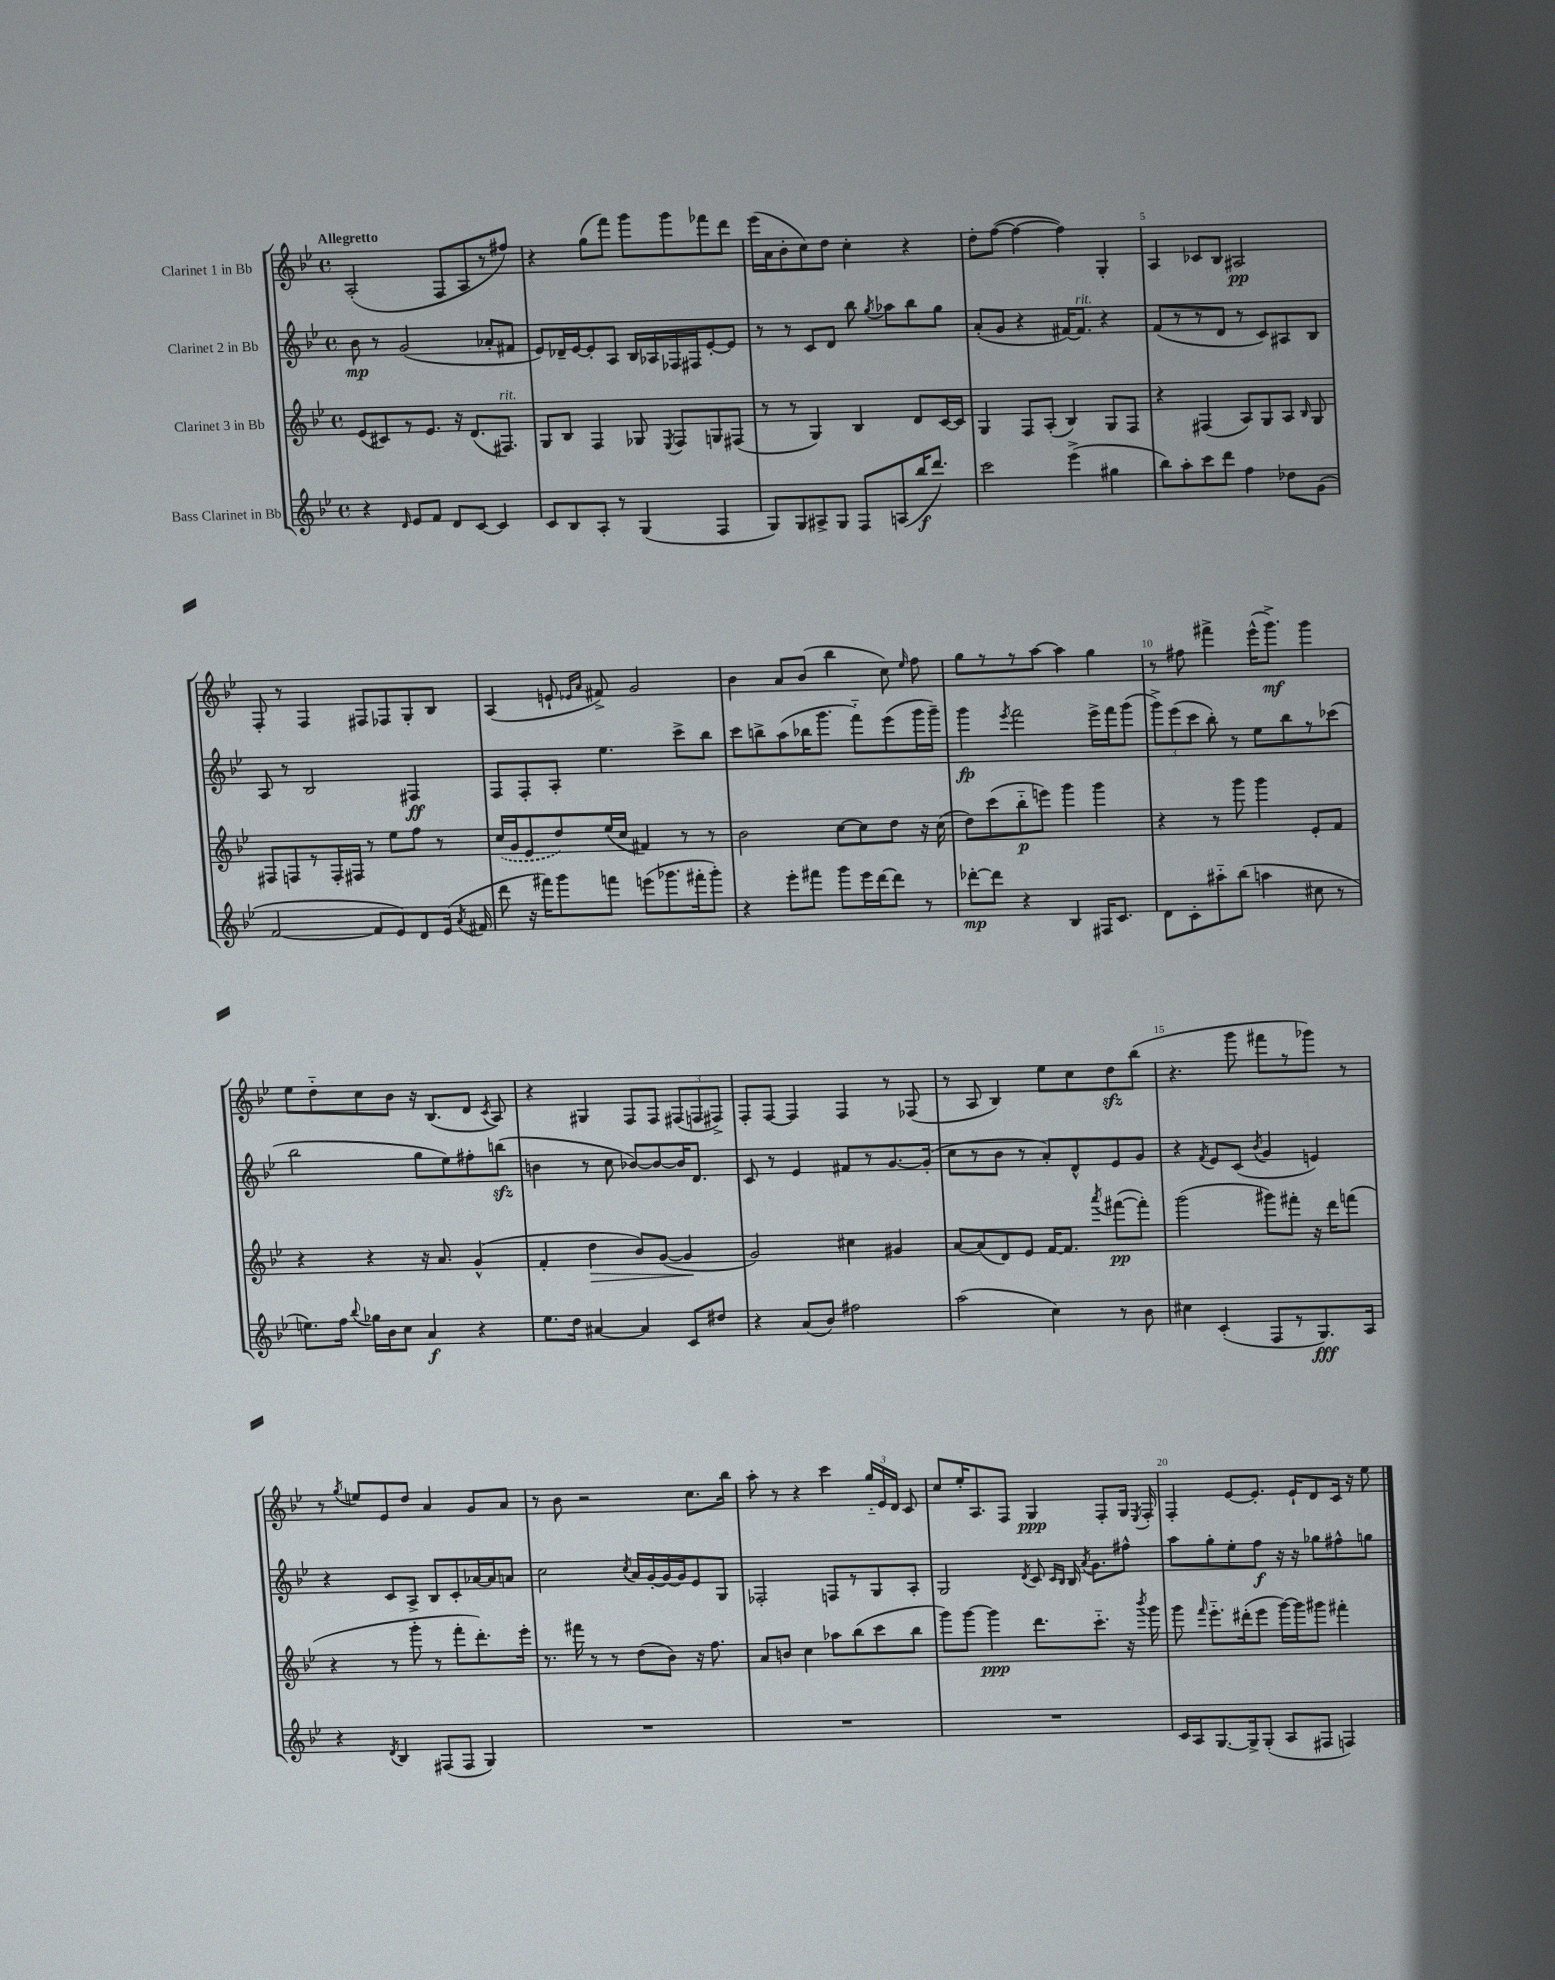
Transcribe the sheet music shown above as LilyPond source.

<<
\new StaffGroup <<
\new Staff = "s0" \with { instrumentName = "Clarinet 1 in Bb" } {
    \clef treble \key bes \major \defaultTimeSignature \time 4/4 \tempo "Allegretto"
    \autoBeamOff a2-.( f8[ a8 r8 fis''8]) |
    r4 g''8[( f'''8]) g'''8[ g'''8 fes'''8 d'''8] |
    ees'''16[( a'16 bes'8-. c''8) d''8] c''4-. r4 |
    d''8[-. f''8]~( f''4~ f''4) g4-. |
    a4 ces'8[ bes8] ais2\pp |
    f8-. r8 f4 fis8[ fes8 g8-. bes8] |
    a4( e'8-! \grace { ees'16[ a'16] } fis'8->) g'2 |
    bes'4 a'8[ bes'8]( bes''4 c''8) \grace { ees''16 } f''8 |
    g''8[ r8 r8 a''8]~ a''4 g''4 |
    r8 fis''8 fis'''4-> ees'''16[-^( g'''8.]->\mf) g'''4 |
    ees''8[ d''8-_ c''8 bes'8] r16 bes8.[( d'8] \acciaccatura { c'8 } a8) |
    r4 gis4 f8[ f8] \tuplet 3/2 { fis8[( f8 fis8]->) } |
    f8[-. f8]~ f4 f4 r8 fes8( |
    r8 a8 bes4) ees''8[ c''8 d''8\sfz bes''8]( |
    r4. g'''8 fis'''8[ r8 ges'''8]) r8 |
    r8 \acciaccatura { g''8 } e''8[ ees'8 d''8] a'4 g'8[ a'8] |
    r8 bes'8 r2 c''8.[ bes''16] |
    a''8-. r8 r4 c'''4 \tuplet 3/2 { g''16[-_ ees'16 d'16] } c'8 |
    c''8[ ees''16-. a8. f8] g4\ppp f8[-. g16] \acciaccatura { ees8 } f16-. |
    f4-. ees'8[~ ees'8.]-. ees'16[-! d'8 c'16] r16 ees''8 \bar "|." |
}
\new Staff = "s1" \with { instrumentName = "Clarinet 2 in Bb" } {
    \clef treble \key bes \major \defaultTimeSignature \time 4/4
    \autoBeamOff bes'8\mp r8 g'2( aes'8[-. fis'8] |
    ees'8[) des'16-- ees'16~ ees'8-. a8] bes16[ aes16 fes16 fis16 ees'8~-. ees'8] |
    r8 r8 c'8[ d'8] bes''8 \acciaccatura { g''8 } aes''8[ bes''8 g''8] |
    a'8[-.( g'8] r4 fis'16[~) fis'8.]^\markup { \italic "rit." } r4 |
    f'8[( r8 r8 d'8] r8 c'8[) ais8 bes8] |
    a8 r8 bes2 fis4\ff |
    f8[ f8-. a8]-. ees''4. c'''8[-> bes''8] |
    c'''8[ b''8-> a''8( bes''16 g'''8.] f'''8[-_) ees'''8( g'''16 g'''16]--) |
    g'''4\fp \acciaccatura { ees'''8 } f'''2 ees'''16[-> f'''16 g'''8]( |
    \tuplet 3/2 { g'''8[->) ees'''8( c'''8] } bes''8-.) r8 ees''8[ bes''8 r8 ces'''8]( |
    bes''2 g''8[ ees''8) fis''8-. b''8]\sfz( |
    b'4 r8 c''8 bes'8[~) bes'8~ bes'16 d'8.] |
    c'8 r8 ees'4 fis'8[ r8 g'8.~ g'16]-.( |
    c''8[ r8 bes'8] r8 a'8[-.) d'8-^ ees'8 g'8] |
    r4 \acciaccatura { f'8 } ees'8[ c'8]( \acciaccatura { bes'8 } g'4 e'4) |
    r4 c'8[ a8]-> bes8[ c'8-. aes'16~ aes'16 a'8] |
    c''2 \acciaccatura { c''8 } a'16[ g'16~-. g'16~ g'16 ees'8 g8] |
    fes2-. f8[ r8 g8 a8]-. |
    g2 \acciaccatura { d'8 } c'8 \grace { c'16[ bes16] } bes16 \acciaccatura { a'8 } g'8.[ fis''8]-^ |
    a''8[ g''8-. ees''8-. f''8]\f r16 r16 ges''8[ fis''8-^ g''8] \bar "|." |
}
\new Staff = "s2" \with { instrumentName = "Clarinet 3 in Bb" } {
    \clef treble \key bes \major \defaultTimeSignature \time 4/4
    \autoBeamOff ees'8[( cis'8) r8 ees'8.] r16 d'8.[( fis8.]^\markup { \italic "rit." }) |
    g8[ bes8] f4 ges8 \acciaccatura { ees8 } f8[ g8 fis8]( |
    r8 r8 g4) bes4 d'8[ c'16~ c'16] |
    g4 f8[ a8]-.( bes4) g8[ f8] |
    r4 fis4( a8[) g8 a8] \grace { bes16 } g8 |
    fis8[ f8 r8 f16-. fis16] r8 ees''8[ f''8] r8 |
    \once \slurDashed c''16[( g'16 ees'8 d''8) ees''16( c''16] fis'4) r8 r8 |
    bes'2 c''8[~ c''8 d''8] r16 c''16( |
    d''8[) c'''8( bes''8-_\p e'''8]) g'''4 g'''4 |
    r4 r8 g'''8 g'''4 ees'8[-. f'8] |
    r4 r4 r16 a'8. g'4-^( |
    f'4-. d''4\> bes'8[) g'8]~( g'4\! |
    g'2) cis''4 gis'4 |
    a'8[~ a'8( d'8) ees'8] f'16[~ f'8.] \acciaccatura { a'''8 } fis'''8[~\pp( fis'''8]-.) |
    g'''2( gis'''8[) fis'''8]-. r16 d'''16[ f'''8]( |
    r4 r8 g'''8-. r8 f'''8[-. d'''8.-.) ees'''16]-. |
    r8. fis'''16 r8 r8 d''8[( bes'8]) r16 f''8. |
    a'8[ b'8] c''4 aes''8[ bes''8( c'''8 bes''8] |
    g'''8[) g'''8]~ g'''4\ppp d'''8.[ c'''8.]-_ r16 \acciaccatura { bes'''8 } g'''16 |
    g'''8 \grace { f'''16 } ees'''8.[-_ dis'''16-.( ees'''8] g'''16[~) g'''16 gis'''8] fis'''4-. \bar "|." |
}
\new Staff = "s3" \with { instrumentName = "Bass Clarinet in Bb" } {
    \clef treble \key bes \major \defaultTimeSignature \time 4/4
    \autoBeamOff r4 \grace { d'16 } ees'8[ f'8] d'8[ c'8]~ c'4 |
    c'8[ bes8 a8]-. r8 g4( f4 |
    g8[) g8 ais8-> g8] f8[ a8( bes''16\f d'''8.]) |
    c'''2 ees'''4->( gis''4 |
    bes''8[) a''8-. c'''8 d'''8] f''4 des''8[ g'8]( |
    f'2~ f'8[ ees'8) d'8 ees'16]( \acciaccatura { a'8 } fis'16 |
    d'''8 r16 fis'''16[) g'''8 f'''8] e'''8[( ges'''8. fis'''16-. ges'''8]-.) |
    r4 ees'''8[-. fis'''8] g'''8[ ees'''16 d'''16~ d'''8] r8 |
    des'''8[~-.\mp des'''8] r4 bes4 fis16[ c'8.] |
    d'8[ c'8-. ais''8-_ bes''8]( a''4 cis''8 r8 |
    e''8.[) f''16] \appoggiatura { bes''8 } ges''16[ bes'16 c''8] a'4\f r4 |
    ees''8.[ d''16] ais'4~ ais'4 c'8[ dis''8] |
    r4 a'8[( bes'8]) fis''2 |
    a''2( c''4) r8 bes'8 |
    cis''4 c'4-.( f8[ r8 g8.\fff) a16] |
    r4 \acciaccatura { d'8 } bes4 fis8[( fis8] g4) |
    R1 |
    R1 |
    R1 |
    c'16[ a16 g8.~ g16-> g8]-.( a8[ fis8] f4) \bar "|." |
}
>>
>>
\layout { \context { \Score \override BarNumber.break-visibility = ##(#f #t #t) barNumberVisibility = #(every-nth-bar-number-visible 5) } }
